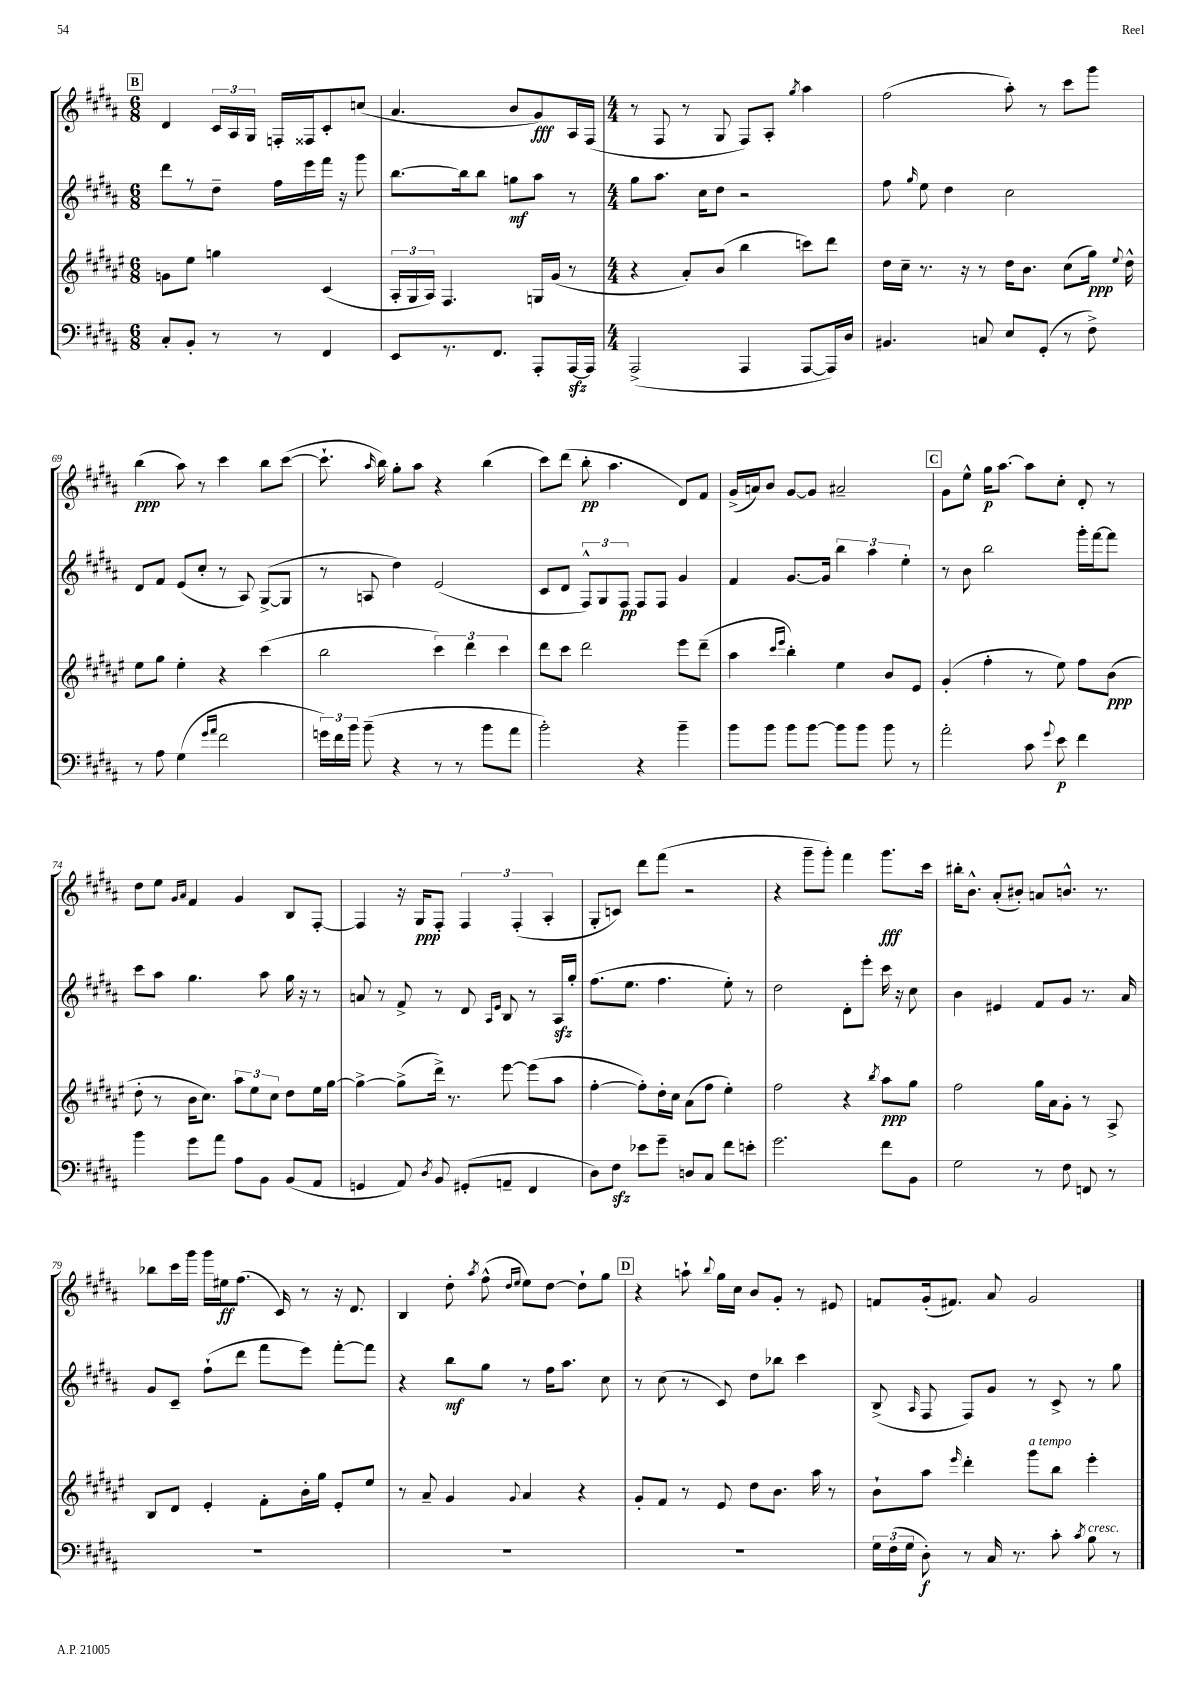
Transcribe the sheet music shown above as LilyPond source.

<<
\new StaffGroup <<
\new Staff = "s0" {
    \clef treble \key b \major \numericTimeSignature \time 6/8
    \autoBeamOff \mark \markup { \box "B" } dis'4 \tuplet 3/2 { cis'16[ ais16 gis16] } f16[-. fisis16 cis'8-. c''8]( |
    ais'4. b'8[ gis'8\fff) ais16 fis16]( |
    \numericTimeSignature \time 4/4 r8 fis8 r8 gis8 fis8[) ais8]-. \acciaccatura { gis''8 } ais''4 |
    fis''2( ais''8-.) r8 cis'''8[ gis'''8] |
    b''4\ppp( ais''8) r8 cis'''4 b''8[ cis'''8]~( |
    cis'''8.-! \grace { ais''16 } b''16) gis''8[-. ais''8] r4 b''4( |
    cis'''8[) dis'''8]( b''8-.\pp ais''4. dis'8[) fis'8] |
    gis'16[->( a'16) b'8] gis'8[~ gis'8] ais'2-- |
    \mark \markup { \box "C" } gis'8[ e''8]-^ gis''16[\p ais''8.]~ ais''8[ cis''8]-. dis'8-. r8 |
    dis''8[ e''8] \grace { gis'16[ ais'16] } fis'4 gis'4 b8[ fis8]~-. |
    fis4 r16 gis16[\ppp fis8]-. \tuplet 3/2 { fis4 fis4-.( ais4-. } |
    gis8[-. c'8]) dis'''8[ fis'''8]( r2 |
    r4 gis'''8[-- gis'''8]-.) fis'''4 gis'''8.[\fff cis'''16] |
    bis''16[-. b'8.]-^ ais'8[-.( bis'8]-.) a'8[ b'8.]-^ r8. |
    bes''8[ cis'''16 gis'''16] gis'''16[ eis''16\ff fis''8.]( cis'16) r8 r16 dis'8. |
    b4 dis''8-. \acciaccatura { ais''8 } fis''8-^( \grace { dis''16[ e''16] } e''8[) dis''8]~ dis''8[-! gis''8] |
    \mark \markup { \box "D" } r4 a''8-! \appoggiatura { b''8 } gis''16[ cis''16] b'8[ gis'8]-. r8 eis'8 |
    f'8[ gis'16-.( fis'8.]) ais'8 gis'2 \bar "|." |
}
\new Staff = "s1" {
    \clef treble \key b \major \numericTimeSignature \time 6/8
    \autoBeamOff \mark \markup { \box "B" } dis'''8[ r8 dis''8]-- fis''16[ e'''16 fis'''16] r16 gis'''8 |
    b''8.[~ b''16 b''8] g''8[\mf ais''8] r8 |
    \numericTimeSignature \time 4/4 gis''8[ ais''8.] cis''16[ dis''8] r2 |
    fis''8 \grace { gis''16 } e''8 dis''4 cis''2 |
    dis'8[ fis'8] e'8[( cis''8]-. r8 ais8) gis8[~->( gis8] |
    r8 a8 dis''4) e'2( |
    cis'8[ dis'8] \tuplet 3/2 { fis8[-^) gis8 fis8]\pp } fis8[ fis8] gis'4 |
    fis'4 gis'8.[~ gis'16] \tuplet 3/2 { b''4 ais''4 e''4-. } |
    \mark \markup { \box "C" } r8 b'8 b''2 gis'''16[-. fis'''16~ fis'''8] |
    cis'''8[ ais''8] gis''4. ais''8 gis''16 r16 r8 |
    a'8 r8 fis'8-> r8 dis'8 \grace { ais16[ e'16] } b8 r8 ais16[\sfz gis''16]-. |
    fis''8.[( e''8.] fis''4. e''8-.) r8 |
    dis''2 dis'8[-. e'''8]-. cis'''16 r16 cis''8 |
    b'4 eis'4 fis'8[ gis'8] r8. ais'16 |
    gis'8[ cis'8]-- fis''8[-!( dis'''8] fis'''8[ e'''8]) fis'''8[~-. fis'''8] |
    r4 b''8[\mf gis''8] r8 fis''16[ ais''8.] cis''8 |
    \mark \markup { \box "D" } r8 cis''8( r8 cis'8) dis''8[ bes''8] cis'''4 |
    b8->( \grace { ais16 } fis8 fis8[) gis'8] r8 cis'8-> r8 gis''8 \bar "|." |
}
\new Staff = "s2" {
    \clef treble \key fis \major \numericTimeSignature \time 6/8
    \autoBeamOff \mark \markup { \box "B" } g'8[ eis''8] g''4 cis'4( |
    \tuplet 3/2 { ais16[-. gis16 ais16]) } fis4. g16[ gis'16]( r8 |
    \numericTimeSignature \time 4/4 r4 ais'8[-.) b'8]( b''4 c'''8[) dis'''8] |
    dis''16[ cis''16]-- r8. r16 r8 dis''16[ b'8.] cis''8[( gis''16]\ppp) \appoggiatura { eis''8 } dis''16-^ |
    eis''8[ gis''8] eis''4-. r4 cis'''4( |
    b''2 \tuplet 3/2 { cis'''4) dis'''4 cis'''4 } |
    dis'''8[ cis'''8] dis'''2 eis'''8[ dis'''8]--( |
    ais''4 \grace { cis'''16[ eis'''16] } b''4-.) eis''4 b'8[ eis'8] |
    \mark \markup { \box "C" } gis'4-.( fis''4-. r8 eis''8) fis''8[ b'8]\ppp( |
    dis''8-. r8 b'16[ cis''8.]) \tuplet 3/2 { ais''8[ eis''8 cis''8] } dis''8[ eis''16 gis''16]~ |
    gis''4~-> gis''8[->( dis'''16]->) r8. eis'''8~ eis'''8[( ais''8] |
    fis''4~-. fis''8[-.) dis''16-. cis''16] ais'8[( fis''8] eis''4-.) |
    fis''2 r4 \acciaccatura { b''8 } ais''8[\ppp gis''8] |
    fis''2 gis''16[ ais'16 gis'8]-. r8 ais8-> |
    b8[ dis'8] eis'4-. fis'8[-. b'16-. gis''16] eis'8[-. eis''8] |
    r8 ais'8-- gis'4 \appoggiatura { gis'8 } ais'4 r4 |
    \mark \markup { \box "D" } gis'8[-. fis'8] r8 eis'8 dis''8[ b'8.] ais''16 r8 |
    b'8[-! ais''8] \grace { eis'''16 } dis'''4-. gis'''8[^\markup { \italic "a tempo" } b''8] eis'''4-. \bar "|." |
}
\new Staff = "s3" {
    \clef bass \key b \major \numericTimeSignature \time 6/8
    \autoBeamOff \mark \markup { \box "B" } cis8[-. b,8]-. r8 r8 fis,4 |
    e,8[ r8. fis,8.] ais,,8[-. ais,,16~\sfz ais,,16] |
    \numericTimeSignature \time 4/4 ais,,2->( ais,,4 ais,,8[~ ais,,16) dis16] |
    bis,4. c8 e8[ gis,8]-.( r8 fis8->) |
    r8 ais8 gis4( \grace { gis'16[ ais'16] } fis'2 |
    \tuplet 3/2 { g'16[) fis'16 b'16] } b'8--( r4 r8 r8 b'8[ ais'8] |
    b'2-.) r4 b'4-- |
    b'8[ b'8] b'8[ b'8]~ b'8[ b'8] b'8 r8 |
    \mark \markup { \box "C" } ais'2-. cis'8 \appoggiatura { gis'8 } e'8\p fis'4 |
    b'4 gis'8[ ais'8] ais8[ b,8] b,8[( ais,8] |
    g,4 ais,8) \acciaccatura { dis8 } b,8 gis,8[-.( a,8]-- fis,4 |
    dis8[) fis8]\sfz ees'8[ gis'8]-- d8[ cis8] fis'8[ e'8]-. |
    gis'2. fis'8[ b,8] |
    gis2 r8 fis8 f,8 r8 |
    R1 |
    R1 |
    \mark \markup { \box "D" } R1 |
    \tuplet 3/2 { gis16[ fis16( gis16] } dis8-.\f) r8 cis16 r8. cis'8-. \acciaccatura { cis'8 } b8^\markup { \italic "cresc." } r8 \bar "|." |
}
>>
>>
\layout { \context { \Score currentBarNumber = #65 } }
